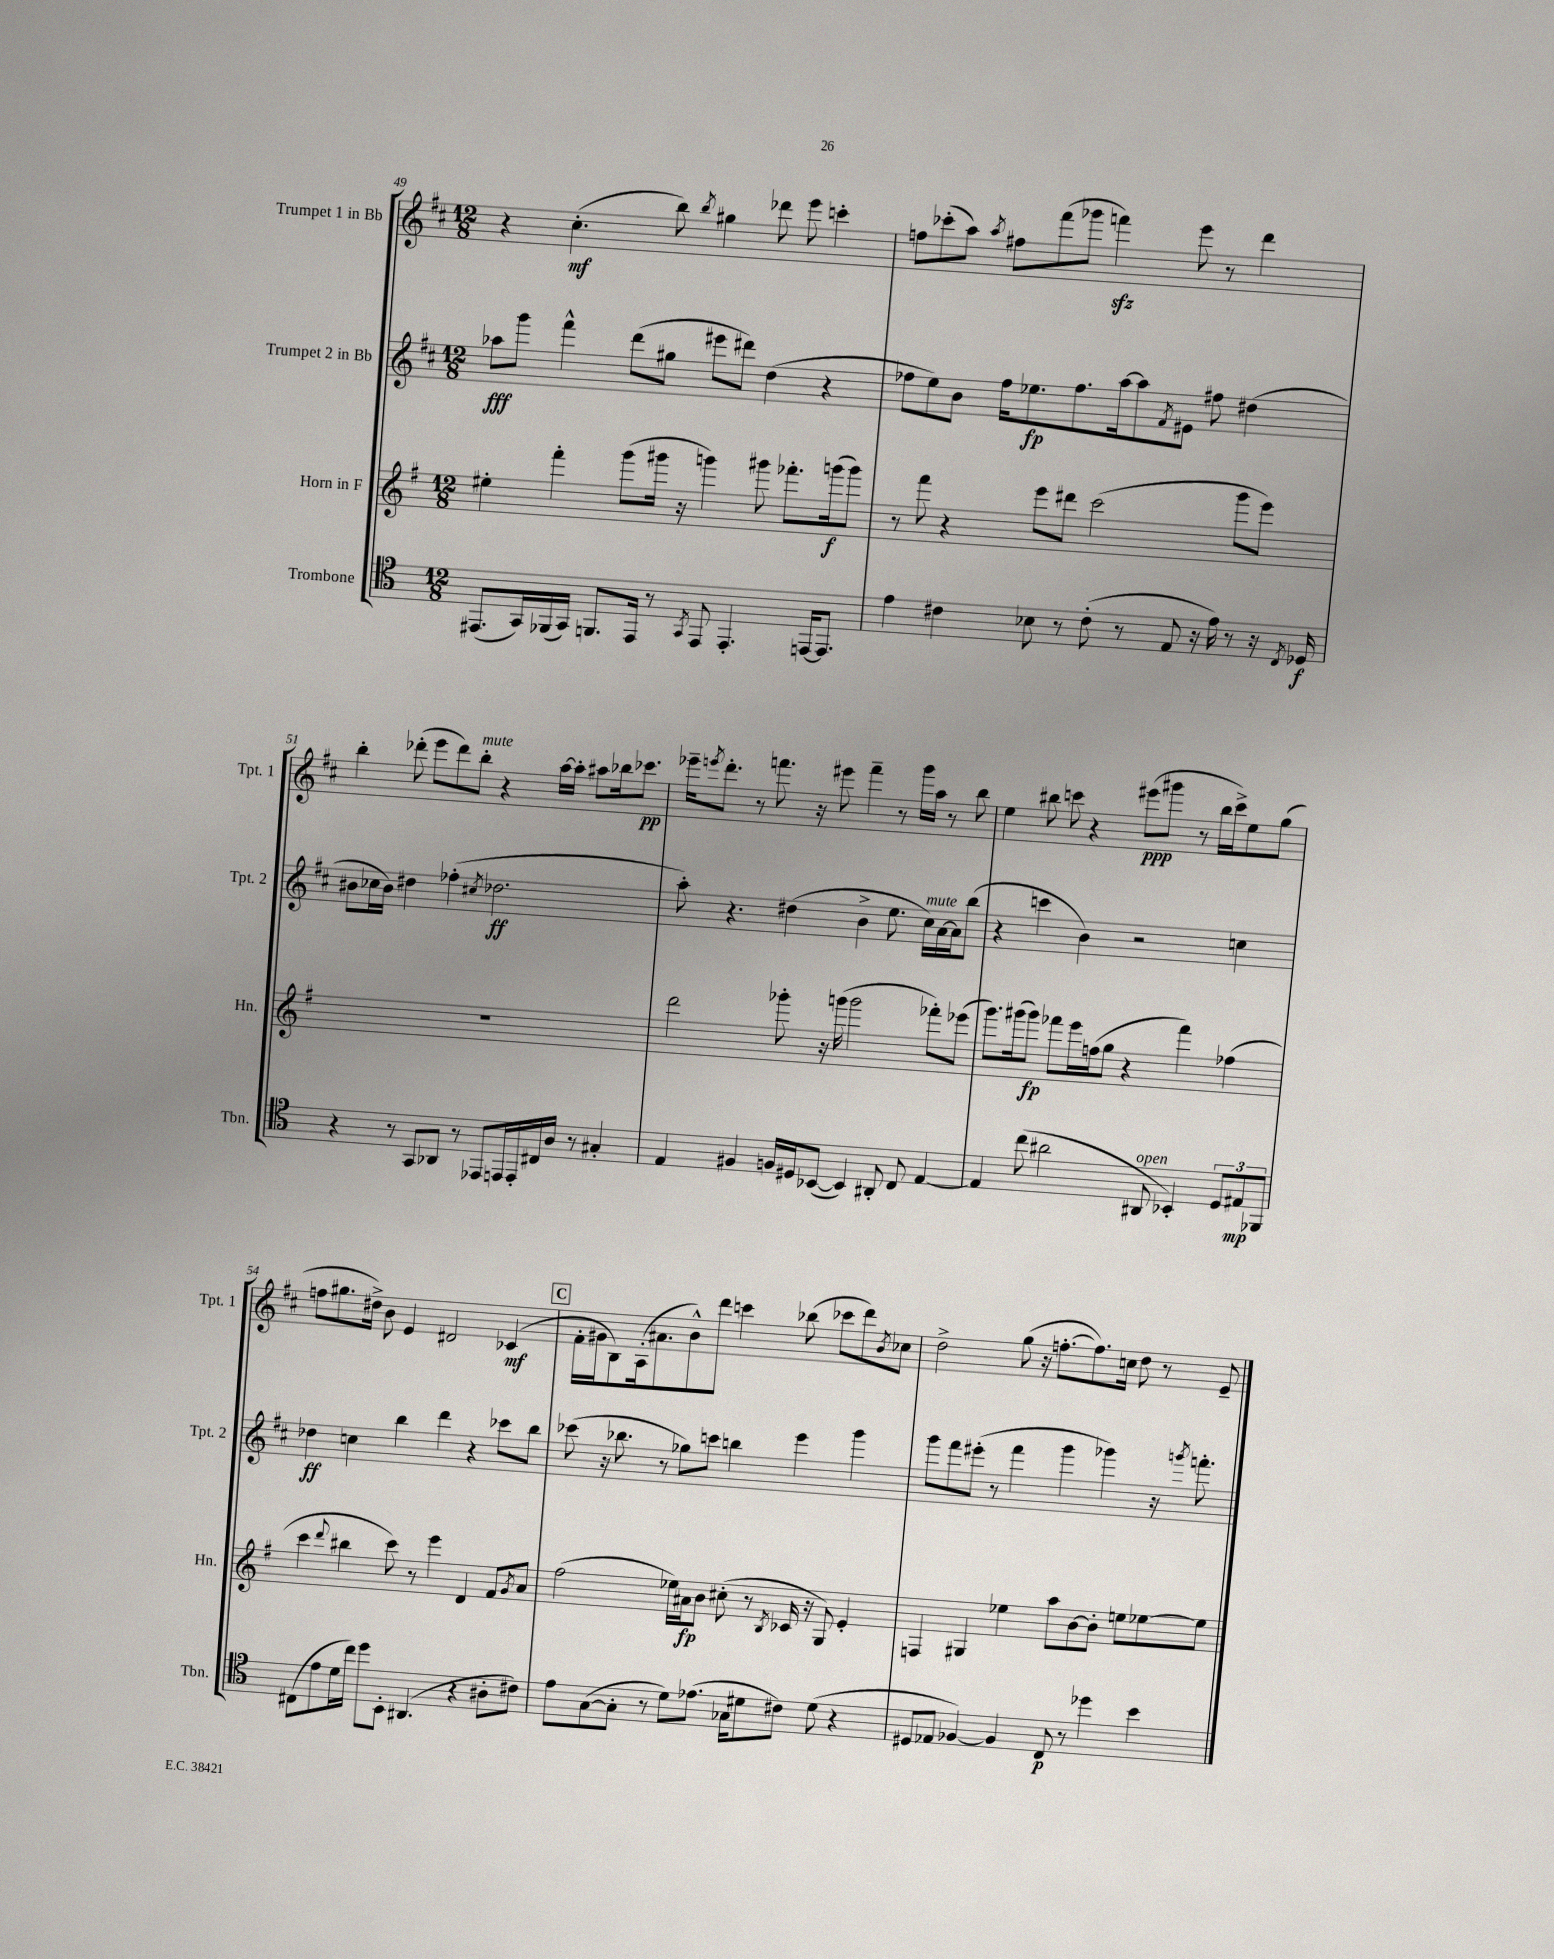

**kern	**dynam	**kern	**dynam	**kern	**dynam	**kern	**dynam
*part4	*part4	*part3	*part3	*part2	*part2	*part1	*part1
*staff4	*staff4	*staff3	*staff3	*staff2	*staff2	*staff1	*staff1
*I"Trombone	*	*I"Horn in F	*	*I"Trumpet 2 in Bb	*	*I"Trumpet 1 in Bb	*
*I'Tbn.	*	*I'Hn.	*	*I'Tpt. 2	*	*I'Tpt. 1	*
*clefC4	*	*clefG2	*	*clefG2	*	*clefG2	*
*k[]	*	*k[f#]	*	*k[f#c#]	*	*k[f#c#]	*
*M12/8	*	*M12/8	*	*M12/8	*	*M12/8	*
=49	=49	=49	=49	=49	=49	=49	=49
(8.EE#X/L	.	4ee#X'\	.	8aa-X\L	fff	4r	.
.	.	.	.	8ggg\J	.	.	.
16GG/L)	.	.	.	.	.	.	.
(16FF-X/	.	4fff#'\	.	4fff#^^\	.	(4.cc#'\	mf
16GG/JJ)	.	.	.	.	.	.	.
8.FFn/L	.	.	.	.	.	.	.
.	.	(8ggg\L	.	(8ddd\L	.	.	.
16EE#/Jk	.	.	.	.	.	.	.
8r	.	16ggg#X\Jk	.	8gg#X\J	.	8bb\)	.
.	.	16r	.	.	.	.	.
8qGG/	.	.	.	.	.	8qbb/	.
8EE#/	.	4gggn\)	.	8eee#X\L	.	4gg#X\	.
4.EE#'/	.	.	.	8ddd#X\J)	.	.	.
.	.	8ggg#X\	.	(4dd\	.	8ddd-X\	.
.	.	8.fff-X'\L	.	.	.	8eee\	.
[16EEn/KL	.	.	.	4r	.	4cccn'\	.
8.EE/J]	.	(16gggn\k	f	.	.	.	.
.	.	8ggg\J)	.	.	.	.	.
=50	=50	=50	=50	=50	=50	=50	=50
4e\	.	8r	.	8ff-X\L	.	8ffn\L	.
.	.	8fff#\	.	8ee\)	.	(8ccc-X'\	.
4c#X\	.	4r	.	8b\J	.	8aa\J)	.
.	.	.	.	.	.	8qaa/	.
.	.	.	.	16ff-\KL	.	8ff#X\L	.
.	.	.	.	8.ee-X\	fp	.	.
8B-X\	.	8eee\L	.	.	.	(8fff#\	.
8r	.	8ddd#X\J	.	8.ff-\	.	8ggg-X\J	.
(8c#'\	.	(2ccc\	.	.	.	4fffnzz\)	.
.	.	.	.	[16aa\k	.	.	.
8r	.	.	.	8aa\]	.	.	.
.	.	.	.	8qf#/	.	.	.
8E/	.	.	.	8e#X\J	.	8eee\	.
16r	.	.	.	8ff#X\	.	8r	.
16e\)	.	.	.	.	.	.	.
8r	.	8ggg\L	.	(4dd#X\	.	4ddd\	.
16r	.	8eee\J)	.	.	.	.	.
8qC/	.	.	.	.	.	.	.
16D-X/	f	.	.	.	.	.	.
!!LO:LB:g=z
=51	=51	=51	=51	=51	=51	=51	=51
4r	.	1.r	.	8b#X\L	.	4bb'\	.
.	.	.	.	16cc-X\L	.	.	.
.	.	.	.	16b#\JJ)	.	.	.
8r	.	.	.	4dd#X\	.	(8ddd-X'\	.
8GG/L	.	.	.	.	.	8eee\L	.
8AA-X/J	.	.	.	(4ff-X'\	.	8ddd-\)	.
!	!	!	!	!	!	!LO:TX:a:i:t=mute	!
8r	.	.	.	.	.	8bb'\J	.
.	.	.	.	8qcc#X/	.	.	.
8EE-X/L	.	.	.	2.dd-X\	ff	4r	.
16EEn/L	.	.	.	.	.	.	.
16EE'/	.	.	.	.	.	.	.
16C#X/	.	.	.	.	.	[16aa\LL	.
16A/JJ	.	.	.	.	.	16aa'\JJ]	.
8r	.	.	.	.	.	8aa#X\L	.
4G#X'/	.	.	.	.	.	16bb-X\k	.
.	.	.	.	.	.	8.ccc-X\J	pp
=52	=52	=52	=52	=52	=52	=52	=52
4E/	.	2ddd\	.	8aa'\)	.	16eee-X~\KL	.
.	.	.	.	.	.	8qeeen/	.
.	.	.	.	.	.	8.ddd'\J	.
.	.	.	.	4.r	.	.	.
4F#X/	.	.	.	.	.	8r	.
.	.	.	.	.	.	8.fffn\	.
16Fn/LL	.	8ggg-X'\	.	(4dd#X\	.	.	.
16D#X/J	.	.	.	.	.	16r	.
([8BB-X/J	.	16r	.	.	.	8eee#X\	.
.	.	(16gggn\	.	.	.	.	.
4BB-/])	.	2ggg\	.	4b^\	.	4fff~\	.
8AA#X'/	.	.	.	8.ee\	.	8r	.
8C/	.	.	.	.	.	16ggg\LL	.
!	!	!	!	!LO:TX:a:i:t=mute	!	!	!
.	.	.	.	16cc#\LL)	.	16aa\JJ	.
[4E/	.	8fff-X'\L)	.	[16a\	.	8r	.
.	.	.	.	16a\J]	.	.	.
.	.	(8eee-X\J	.	(8bb\J	.	8bb\	.
=53	=53	=53	=53	=53	=53	=53	=53
4E/]	.	8.ggg\L)	.	4r	.	4ee\	.
.	.	(16ggg#X\k	.	.	.	.	.
(8cc\	.	8ggg#\J)	fp	4cccn\	.	8bb#X\	.
2a#X\	.	8fff-X\L	.	.	.	8cccn\	.
.	.	16eee\L	.	4b\)	.	4r	.
.	.	(16ffn\J	.	.	.	.	.
.	.	8gg\J	.	.	.	.	.
.	.	4r	.	2r	.	(8eee#X\L	ppp
!LO:TX:a:i:t=open	!	!	!	!	!	!	!
8AA#X/	.	.	.	.	.	8ggg#X\J	.
4BB-X'/)	.	4fff-\)	.	.	.	8r	.
.	.	.	.	.	.	16bb#\LL	.
.	.	.	.	.	.	16ccc^\J)	.
12D/L	.	(4ff-X\	.	4ccn\	.	8ee\	.
12E#X/	mp	.	.	.	.	.	.
.	.	.	.	.	.	(8gg\J	.
12FF-X/J	.	.	.	.	.	.	.
!!LO:LB:g=z
=54	=54	=54	=54	=54	=54	=54	=54
(8C#X\L	.	4ccc\	.	4dd-X\	ff	8ffn\L	.
8e\	.	.	.	.	.	8.gg#X\	.
.	.	8qqddd/	.	.	.	.	.
16d\L	.	4bb#X\	.	4ccn\	.	.	.
16cc\JJ)	.	.	.	.	.	16dd#X^\Jk)	.
8dd\L	.	.	.	.	.	8b\	.
8BB'\J	.	8ccc\)	.	4bb\	.	4e/	.
(4.AA#X/	.	8r	.	.	.	.	.
.	.	4eee\	.	4ddd\	.	2d#X/	.
4r	.	4d/	.	4r	.	.	.
8A#X'\L	.	8f#/L	.	8ccc-X\L	.	(4c-X/	mf
.	.	8qg/	.	.	.	.	.
8c#X\J)	.	8a/J	.	8bb\J	.	.	.
!!LO:REH:place=s1:t=C
=55	=55	=55	=55	=55	=55	=55	=55
8e\L	.	(2ff#\	.	(8ccc-X\	.	16f#'\LL	.
.	.	.	.	.	.	16g#X\J	.
([8G\	.	.	.	16r	.	8B\)	.
.	.	.	.	8.bb-X\	.	.	.
8G'\J]	.	.	.	.	.	(16A'\k	.
.	.	.	.	.	.	8.a#X\	.
8r	.	.	.	8r	.	.	.
8d\L)	.	16ee-X\LL)	.	8gg-X\L)	.	8b^^\)	.
.	.	16a#X\J	fp	.	.	.	.
(8.e-X\J	.	8b\J	.	8cccn\J	.	8ddd\J	.
.	.	(8cc#X'\	.	4bbn\	.	4cccn\	.
16G-X\KL	.	.	.	.	.	.	.
8d#X\	.	8r	.	.	.	.	.
.	.	8qB/	.	.	.	.	.
8c#X\J)	.	16c-X/	.	4eee\	.	(8bb-X\	.
.	.	16r	.	.	.	.	.
(8d#\	.	8G/)	.	.	.	8ccc-X\L	.
4r	.	4e'/	.	4ggg\	.	8ddd\)	.
.	.	.	.	.	.	8qb/	.
.	.	.	.	.	.	8cc-X\J	.
=56	=56	=56	=56	=56	=56	=56	=56
8D#X/L	.	4Fn/	.	8ggg\L	.	2dd^\	.
8E-X/J	.	.	.	8fff#\	.	.	.
[4F-X/)	.	4G#X/	.	(8eee#X'\J	.	.	.
.	.	.	.	8r	.	.	.
4F-/]	.	4ee-X\	.	4fff#\	.	(8gg\	.
.	.	.	.	.	.	16r	.
.	.	.	.	.	.	[8.ffn'\L	.
8C/	p	8aa\L	.	4ggg\	.	.	.
8r	.	[8b\	.	.	.	8.ff\])	.
4dd-X\	.	8b'\J]	.	4ggg-X\)	.	.	.
.	.	.	.	.	.	16ccn\Jk	.
.	.	8een\L	.	.	.	8dd\	.
4b\	.	[8ee-X\	.	16r	.	8r	.
.	.	.	.	8qgggn/	.	.	.
.	.	.	.	8.fffn'\	.	.	.
.	.	8ee-\J]	.	.	.	8e~/	.
==	==	==	==	==	==	==	==
*-	*-	*-	*-	*-	*-	*-	*-
